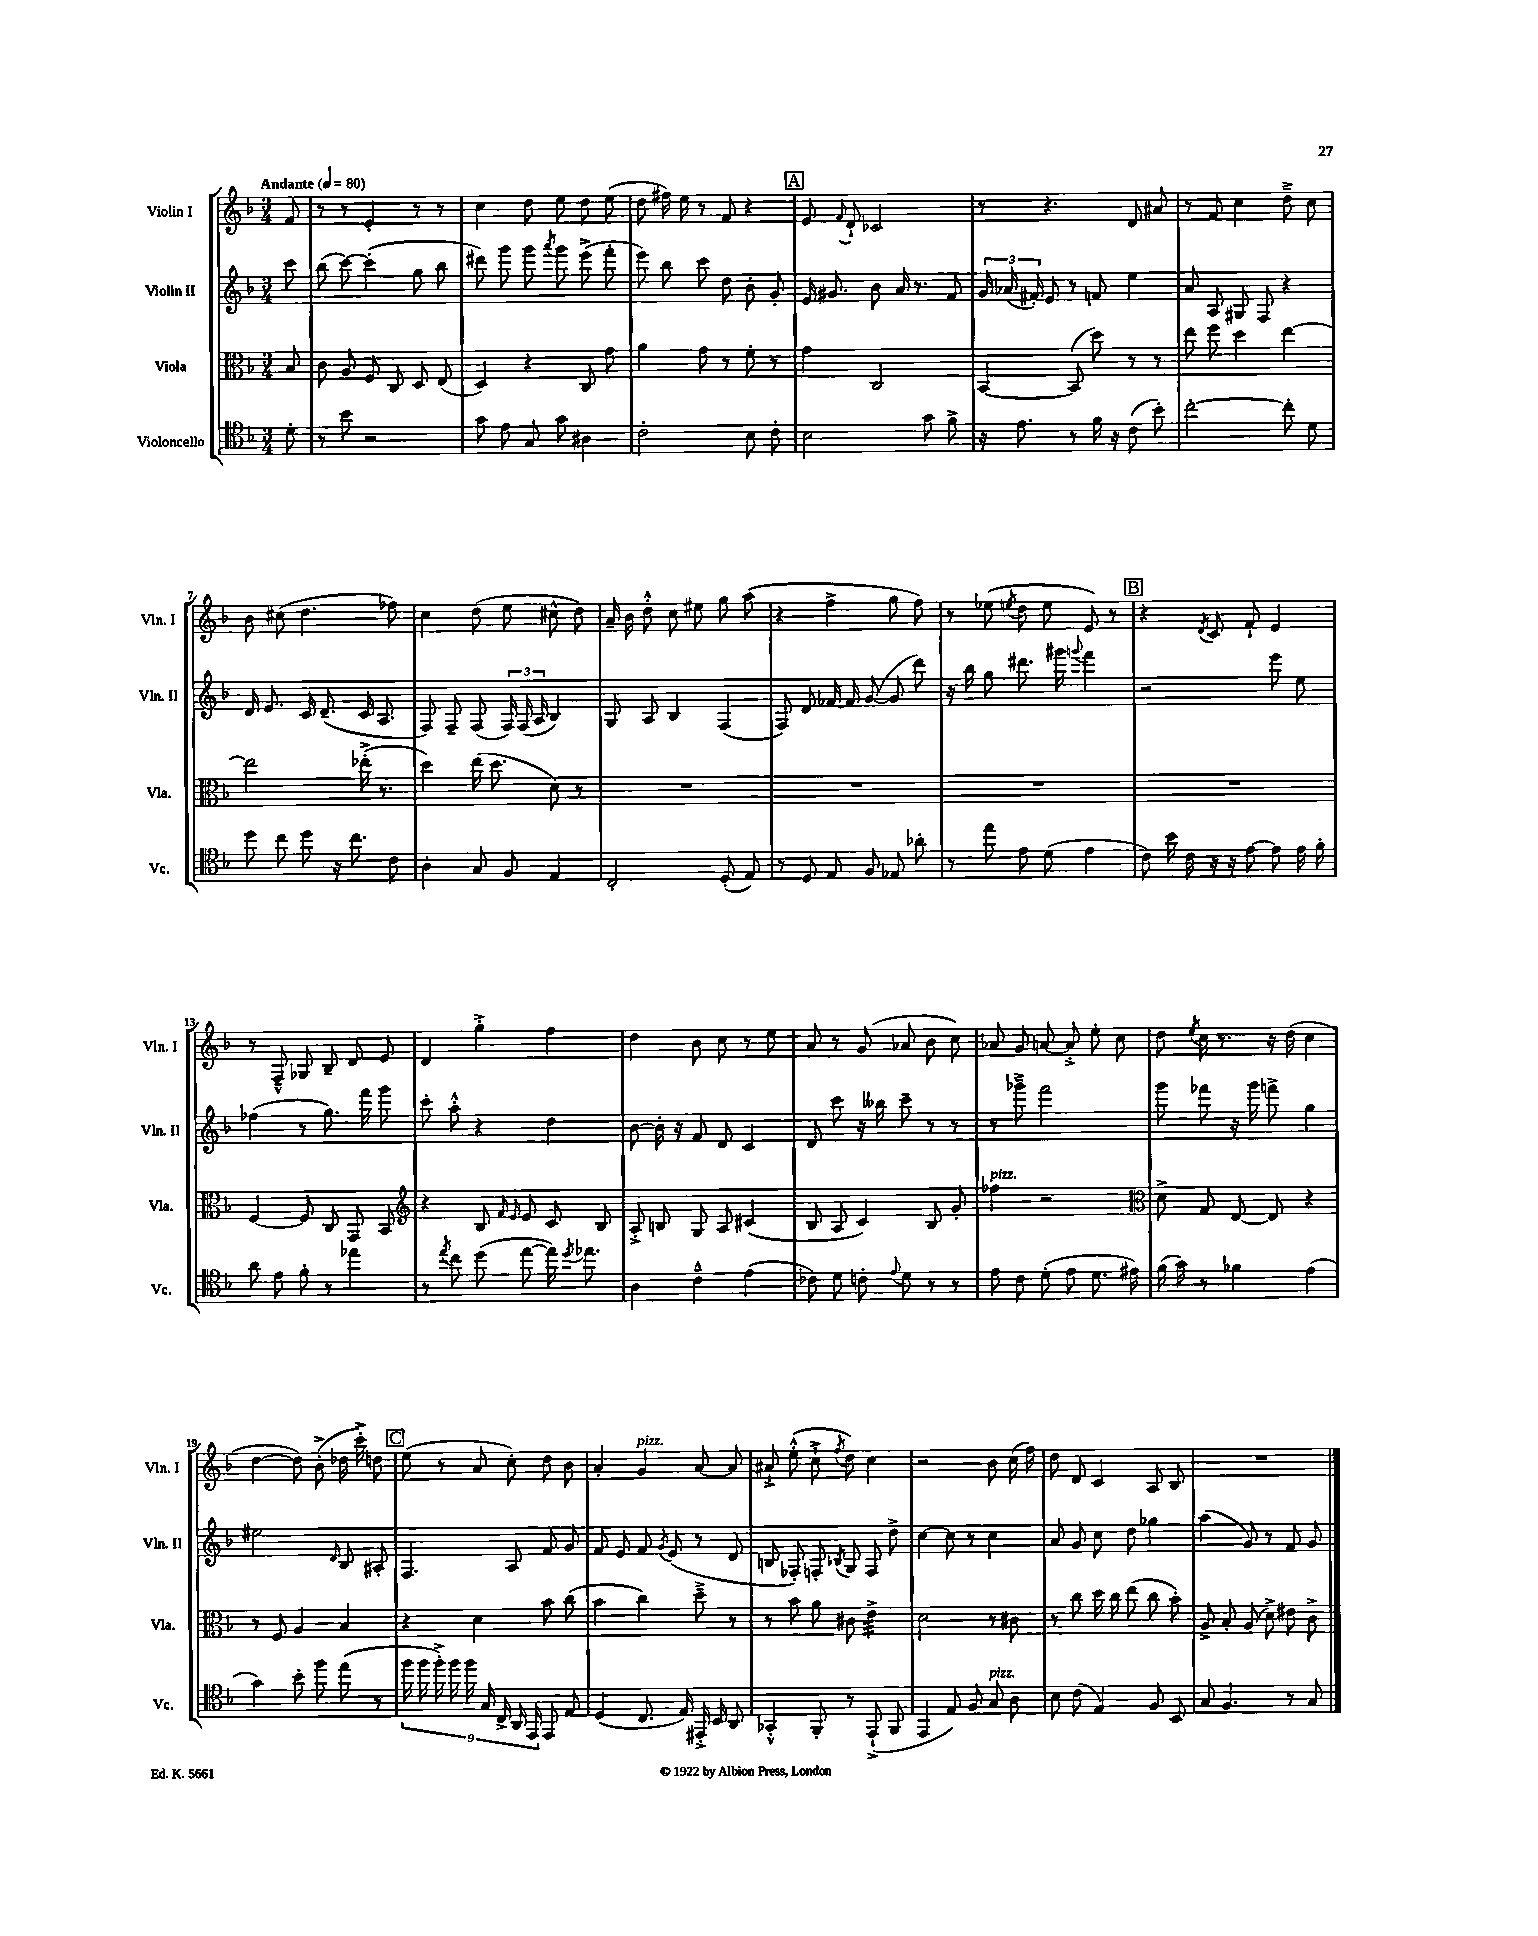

**kern	**kern	**kern	**kern
*staff4	*staff3	*staff2	*staff1
*clefC4	*clefC3	*clefG2	*clefG2
*k[b-]	*k[b-]	*k[b-]	*k[b-]
*M3/4	*M3/4	*M3/4	*M3/4
*MM80	*MM80	*MM80	*MM80
8d'	8B-	8ccc	8f
=	=	=	=
8r	8c	(8bb-	8r
8b-	8A	[8ccc)	8r
2r	8F	(4ccc']	4e'
.	8C	.	.
.	8D	8gg	8r
.	(8E	8bb-	8r
=	=	=	=
8g	4D)	8ddd#)	4cc
8e	.	8ggg	.
8G	4r	8ggg	8dd
.	.	8qaaa	.
8g	.	8ggg	8ee
4A#	8C	(8eee^	8dd
.	8g	8fff'	(8ee
=	=	=	=
2c'	4a	8eee)	8dd
.	.	8bb-	16ff#)
.	.	.	16ee
.	8g	8ccc	8r
.	8r	8dd	8f
8B-	8f'	8b-'	4r
8c'	8r	8g'	.
=	=	=	=
2B-	4g	16e	8e
.	.	8.g#	.
.	.	.	8qqf
.	.	.	8d`
.	2C	8b-	2c-
.	.	16a	.
.	.	8.r	.
8g	.	.	.
8f^	.	8f	.
=	=	=	=
16r	[4BB-	24g	8r
.	.	(24a-	.
8.e	.	.	.
.	.	24f#')	.
.	.	8e	4.r
8r	(8BB-]	8r	.
16f	8dd)	8f	.
16r	.	.	.
(8c	8r	4ee	8d
8b-')	8r	.	8a#
=	=	=	=
[2cc'	8ee	8a	8r
.	8ff	8A	8f
.	4dd	8G#	4cc
.	.	8F	.
8cc']	[4ee	4r	8dd~^
8d	.	.	8cc
=	=	=	=
8dd	2ee]	16d	8b-
.	.	8.e	.
8cc	.	.	(8cc#
8dd	.	16c	4.dd
.	.	(8.d~	.
16r	.	.	.
8.cc	.	.	.
.	(16ee-'^	16c	.
.	8.r	8.A	.
8c	.	.	8ff-)
=	=	=	=
4A'	4dd)	8F)	4cc
.	.	8F~	.
8G	(16ee	(8F	(8dd
.	8.dd	.	.
8F	.	24F)	8ee
.	.	(24F	.
.	.	24A	.
4E	8d)	4B-)	8cc#^^
.	8r	.	8dd)
=	=	=	=
2C'	2.r	8G	16a~
.	.	.	16b-
.	.	8A	8dd'^^
.	.	4B-	8cc
.	.	.	8ee#
(8D'	.	(4F	8gg
8E)	.	.	(8aa
=	=	=	=
8r	2.r	8F)	4r
8D	.	8d	.
8E	.	[16f-	4ff^
.	.	16f-]	.
8F	.	([8g	.
8E-	.	8g]	8gg
8a-'	.	8ddd)	8ff)
=	=	=	=
8r	2.r	16r	8r
.	.	16bb-	.
8ee	.	8gg	(8ee-
.	.	.	8qee
8e	.	8.ddd#	8dd
(8d	.	.	8ee
.	.	16ggg#	.
.	.	8qqggg	.
4e	.	4fff	8e)
.	.	.	8r
=	=	=	=
8c)	2.r	2r	4r
16b-	.	.	.
16c	.	.	.
.	.	.	8qd
16r	.	.	8c
16r	.	.	.
[8e	.	.	8f`
8e]	.	8eee	4e
16e	.	8ee	.
16f'	.	.	.
=	=	=	=
8a	[4F	(4ff-	8r
8e	.	.	8F~^^
8f'	8F]	8r	8G-
8r	8C	8.gg)	8B-~
4ee-	8GG	.	8d
.	.	16fff	.
.	8BB-	8ggg	8e
=	=	=	=
*	*clefG2	*	*
8r	4r	8ccc'	4d
8qee	.	.	.
8cc	.	8aa'^^	.
(8dd	8B-	4r	4gg'^
.	16qqf	.	.
.	16qqe	.	.
[8ee	8e	.	.
16ee])	8c	4dd	4ff
8qdd	.	.	.
8.ee-	.	.	.
.	8B-	.	.
=	=	=	=
4A	8A'^	[8b-	4dd
.	8B	16b-']	.
.	.	16r	.
4c~^^	8G	8f	8b-
.	8A	8d	8cc
(4e	(4c#	4c	8r
.	.	.	8ee
=	=	=	=
8c-)	8B-	8d	8a
8d	8A	8ccc	8r
8c'	4c)	16r	(8g
.	.	16bb--	.
8qqe	.	.	.
8d	.	8ccc~	8a-
8r	8B-	8r	8b-
8r	8g'	8r	8cc)
=	=	=	=
8e	4ff-	8r	8a-
8c	.	8ggg-~^	8g
(8d'	2r	2fff	[8a
8e	.	.	8a'^]
8.d	.	.	8ee'
.	.	.	8cc
16e#)	.	.	.
=	=	=	=
*	*clefC3	*	*
(16f	8d^	8ggg	8dd
16g)	.	.	.
.	.	.	8qee
8r	8G	8fff-	16cc
.	.	.	8.r
4f-	[8E	16r	.
.	.	16ggg	.
.	8E]	8fff^	16r
.	.	.	(16dd
(4e	4r	4gg	4cc
=	=	=	=
4g)	8r	2ee#	[4dd
.	8F	.	.
8b-'	4A	.	8dd])
8ff	.	.	(8b-'^
.	.	16qqd	.
(8ee	4B-	8B-	16dd-
.	.	.	16ccc'^)
8r	.	8A#'	8dd
=	=	=	=
18ff	4r	4.F	(8ee
18ff	.	.	.
18ff'^)	.	.	.
.	.	.	8r
18ff	.	.	.
18ff	.	.	.
.	4d	.	8a
18G	.	.	.
18C^	.	.	.
.	.	8A	8cc')
18AA	.	.	.
18EE	.	.	.
8EE	8b-	8f	8dd
8E	(8cc	8g	8b-
=	=	=	=
(4D	4b-	8f	4a'
.	.	8e	.
8.C	4cc)	8f	4g
.	.	8qg	.
.	.	(8e	.
16E)	.	.	.
16EE#'^	8dd~^	8r	[8a
16BB-	.	.	.
8AA	8r	8d	8a]
=	=	=	=
4GG-'^^	8r	8B	8a#`^
.	8b-	8F-')	(8ee'^^
8FF'	8a	8F'	8cc`^
.	.	8qB-	8qff
8r	8c#	8G	8dd)
(8EE`^	4e^	8F	4cc
8FF	.	8dd^	.
=	=	=	=
4EE	2d	[4cc	2r
8E)	.	8cc]	.
8F	.	8r	.
8G	8r	4cc	8b-
8A	8c#	.	(16cc
.	.	.	16ff)
=	=	=	=
8B-	8r	8a	8dd
(8c	8cc	8g	8d
4E)	16dd	8cc	4c
.	16cc	.	.
.	(8ee	8dd	.
8F	8cc	4gg-	8A
8BB-	8b-')	.	8B-
=	=	=	=
8G	8A^	(4aa	2.r
4.F	8B-'	.	.
.	(8A	8g)	.
.	8d^)	8r	.
8r	8e#	8f	.
8G	8c^	8g	.
==	==	==	==
*-	*-	*-	*-
